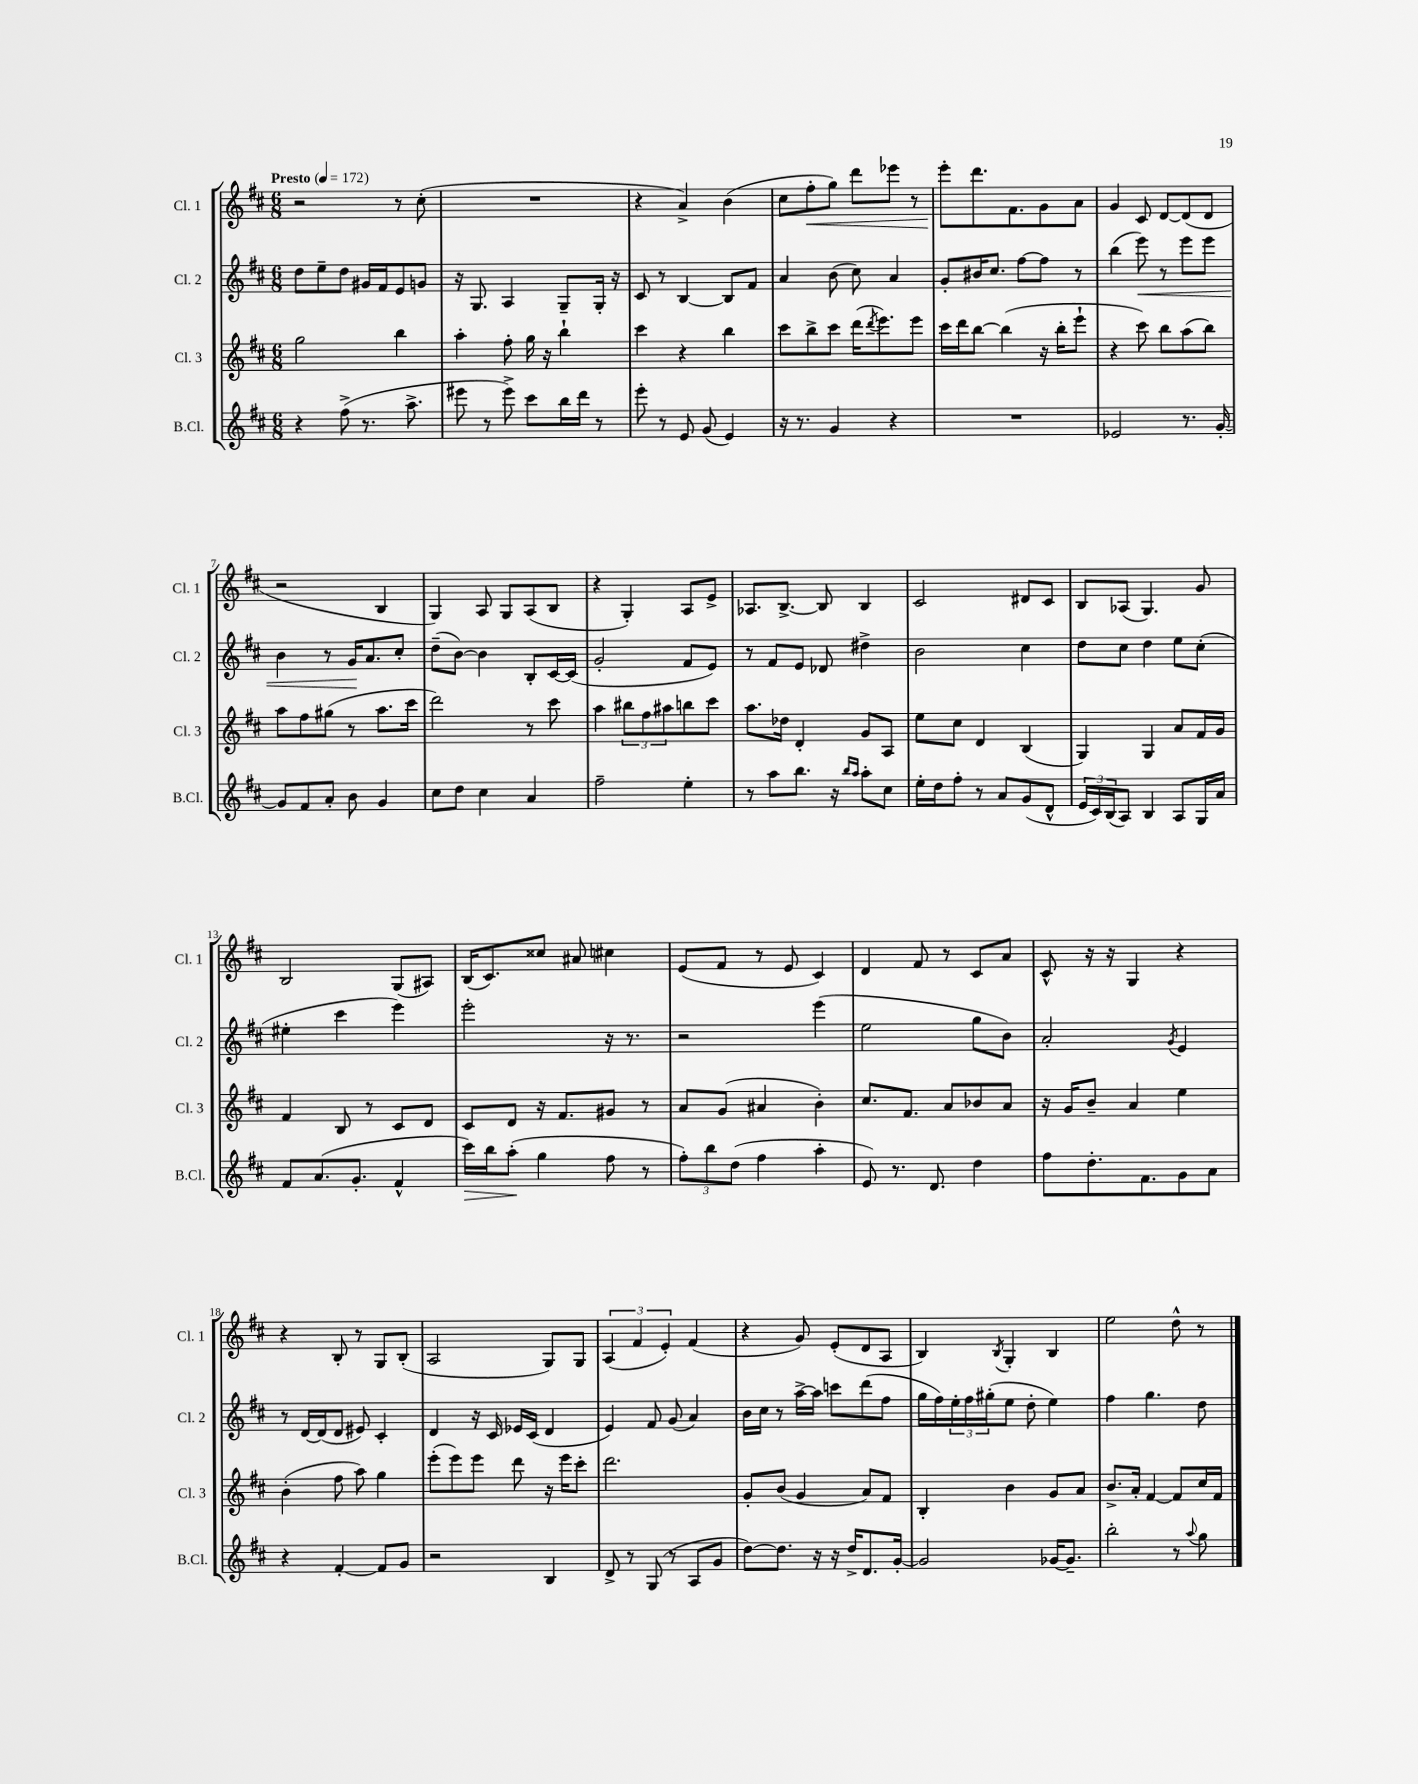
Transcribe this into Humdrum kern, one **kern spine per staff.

**kern	**dynam	**kern	**kern	**dynam	**kern	**dynam
*part4	*part4	*part3	*part2	*part2	*part1	*part1
*staff4	*staff4	*staff3	*staff2	*staff2	*staff1	*staff1
*I"B.Cl.	*	*I"Cl. 3	*I"Cl. 2	*	*I"Cl. 1	*
*I'B.Cl.	*	*I'Cl. 3	*I'Cl. 2	*	*I'Cl. 1	*
*clefG2	*	*clefG2	*clefG2	*	*clefG2	*
*k[f#c#]	*	*k[f#c#]	*k[f#c#]	*	*k[f#c#]	*
*M6/8	*	*M6/8	*M6/8	*	*M6/8	*
*MM172	*	*MM172	*MM172	*	*MM172	*
=1	=1	=1	=1	=1	=1	=1
!	!	!	!	!	!LO:TX:a:B:t=Presto	!
4r	.	2gg\	8dd\L	.	2r	.
.	.	.	8ee~\	.	.	.
(8ff#^\	.	.	8dd\J	.	.	.
8.r	.	.	16g#X/LL	.	.	.
.	.	.	16f#/J	.	.	.
.	.	4bb\	8e/	.	8r	.
8.aa^\	.	.	.	.	.	.
.	.	.	8gn/J	.	(8cc#'\	.
=2	=2	=2	=2	=2	=2	=2
8eee#X\	.	4aa'\	16r	.	2.r	.
.	.	.	8.G/	.	.	.
8r	.	.	.	.	.	.
8eee#^\)	.	8ff#'\	4A/	.	.	.
8ccc#\L	.	16gg\	.	.	.	.
.	.	16r	.	.	.	.
16bb\L	.	4bb`\	8G~/L	.	.	.
16ddd\JJ	.	.	.	.	.	.
8r	.	.	16G'/Jk	.	.	.
.	.	.	16r	.	.	.
=3	=3	=3	=3	=3	=3	=3
8eee'\	.	4ccc#\	8c#/	.	4r	.
8r	.	.	8r	.	.	.
8e/	.	4r	[4B/	.	4a^/)	.
(8g/	.	.	.	.	.	.
4e/)	.	4bb\	8B/L]	.	(4b\	.
.	.	.	8f#/J	.	.	.
=4	=4	=4	=4	=4	=4	=4
16r	.	8ccc#\L	4a/	.	8cc#\L	.
8.r	.	.	.	.	.	.
!	!	!	!	!	!	!LO:HP:b
.	.	8bb^\	.	.	8ff#'\	<
4g/	.	8ccc#\J	(8b\	.	8gg\J)	.
.	.	(16ddd\KL	8cc#\)	.	8ddd\L	.
.	.	8qddd/	.	.	.	.
.	.	8.eee\)	.	.	.	.
4r	.	.	4a/	.	8eee-X\J	.
.	.	8eee\J	.	.	8r	.
=5	=5	=5	=5	=5	=5	=5
2.r	.	16ccc#\LL	8g'/L	.	8eee'\L	.
.	.	16ddd\J	.	.	.	.
.	.	[8bb\J	16b#X/K	.	8.ddd\	[
.	.	.	8.cc#/J	.	.	.
.	.	(4bb\]	.	.	.	.
.	.	.	.	.	8.f#\	.
.	.	.	[8ff#\L	.	.	.
.	.	16r	8ff#\J]	.	8g\	.
.	.	16bb'\KL	.	.	.	.
.	.	8eee`\J	8r	.	8a\J	.
=6	=6	=6	=6	=6	=6	=6
2e-X/	.	4r	(4bb\	.	4g/	.
!	!	!	!	!LO:HP:b	!	!
.	.	8ccc#\)	8eee\)	<	8c#/	.
.	.	8bb\L	8r	.	[8d/L	.
8.r	.	(8aa\	8eee\L	.	(8d/]	.
.	.	8bb\J)	8eee\J	.	8d/J	.
[16g'/	.	.	.	.	.	.
!!LO:LB:g=z
=7	=7	=7	=7	=7	=7	=7
8g/L]	.	8aa\L	4b\	.	2r	.
8f#/	.	8ff#\	.	.	.	.
8a'/J	.	(8gg#X\J	8r	.	.	.
8b\	.	8r	16g/KL	.	.	.
.	.	.	8.a/	[	.	.
4g/	.	8.aa\L	.	.	4B/	.
.	.	.	8cc#'/J	.	.	.
.	.	16ccc#\Jk	.	.	.	.
=8	=8	=8	=8	=8	=8	=8
8cc#\L	.	2ddd\)	(8dd~\L	.	4G/)	.
8dd\J	.	.	[8b\J)	.	.	.
4cc#\	.	.	4b\]	.	8A/	.
.	.	.	.	.	8G/L	.
4a/	.	8r	8B'/L	.	(8A/	.
.	.	8ccc#\	[16c#/L	.	8B/J	.
.	.	.	(16c#/JJ]	.	.	.
=9	=9	=9	=9	=9	=9	=9
2ff#~\	.	4aa\	2g'/	.	4r	.
.	.	12bb#X\L	.	.	4G'/)	.
.	.	12ff#\	.	.	.	.
.	.	12aa#X\	.	.	.	.
4ee'\	.	8bbn\	8f#/L	.	8A/L	.
.	.	8ccc#\J	8e/J)	.	8e^/J	.
=10	=10	=10	=10	=10	=10	=10
8r	.	8.aa\L	8r	.	8.A-X/L	.
8aa\L	.	.	8f#/L	.	.	.
.	.	16dd-X\Jk	.	.	[8.B^/J	.
8.bb\J	.	4d'/	8e/J	.	.	.
.	.	.	8d-X/	.	8B/]	.
16r	.	.	.	.	.	.
16qqbb/LL	.	.	.	.	.	.
16qqaa/JJ	.	.	.	.	.	.
8aa'\L	.	8g/L	4dd#X^\	.	4B/	.
8cc#\J	.	8A/J	.	.	.	.
=11	=11	=11	=11	=11	=11	=11
16ee'\LL	.	8ee\L	2b\	.	2c#/	.
16dd\J	.	.	.	.	.	.
8ff#'\J	.	8cc#\J	.	.	.	.
8r	.	4d/	.	.	.	.
8a/L	.	.	.	.	.	.
(8g/	.	(4B/	4cc#\	.	8d#X/L	.
8d^^/J	.	.	.	.	8c#/J	.
=12	=12	=12	=12	=12	=12	=12
24e/LL	.	4G/)	8dd\L	.	8B/L	.
24c#/)	.	.	.	.	.	.
(24B/J	.	.	.	.	.	.
8A/J)	.	.	8cc#\J	.	(8A-X/J	.
4B/	.	4G/	4dd\	.	4.G/)	.
8A/L	.	8a/L	8ee\L	.	.	.
16G/L	.	16f#/L	(8cc#'\J	.	8g/	.
16a/JJ	.	16g/JJ	.	.	.	.
!!LO:LB:g=z
=13	=13	=13	=13	=13	=13	=13
8f#/L	.	4f#/	4ee#X'\	.	2B/	.
(8.a/	.	.	.	.	.	.
.	.	8B/	4ccc#\	.	.	.
8.g'/J	.	.	.	.	.	.
.	.	8r	.	.	.	.
4f#^^/	.	8c#/L	4eee\)	.	(8G/L	.
.	.	8d/J	.	.	8A#X/J)	.
=14	=14	=14	=14	=14	=14	=14
!	!LO:HP:b	!	!	!	!	!
16ccc#\LL)	>	8c#/L	2eee'\	.	(16B/KL	.
16bb\J	.	.	.	.	8.c#/)	.
(8aa'\J	.	8d/J	.	.	.	.
4gg\	]	16r	.	.	8cc##X/J	.
.	.	8.f#/L	.	.	.	.
.	.	.	.	.	8a#X/	.
8ff#\	.	8g#X/J	16r	.	4cc#X\	.
.	.	.	8.r	.	.	.
8r	.	8r	.	.	.	.
=15	=15	=15	=15	=15	=15	=15
12ff#'\L)	.	8a/L	2r	.	(8e/L	.
12bb\	.	.	.	.	.	.
.	.	(8g/J	.	.	8f#/J	.
(12dd\J	.	.	.	.	.	.
4ff#\	.	4a#X/	.	.	8r	.
.	.	.	.	.	8e/	.
4aa'\	.	4b'\)	(4eee\	.	4c#/)	.
=16	=16	=16	=16	=16	=16	=16
8e/)	.	8.cc#/L	2ee\	.	4d/	.
8.r	.	.	.	.	.	.
.	.	8.f#/J	.	.	.	.
.	.	.	.	.	8f#/	.
8.d/	.	.	.	.	.	.
.	.	8a/L	.	.	8r	.
4dd\	.	8b-X/	8gg\L	.	8c#/L	.
.	.	8a/J	8b\J)	.	8a/J	.
=17	=17	=17	=17	=17	=17	=17
8ff#\L	.	16r	2a'/	.	8c#^^/	.
.	.	16g/KL	.	.	.	.
8.dd'\	.	8b~/J	.	.	16r	.
.	.	.	.	.	16r	.
.	.	4a/	.	.	4G/	.
8.f#\	.	.	.	.	.	.
.	.	.	8qg/	.	.	.
8g\	.	4ee\	4e/	.	4r	.
8a\J	.	.	.	.	.	.
!!LO:LB:g=z
=18	=18	=18	=18	=18	=18	=18
4r	.	(4b'\	8r	.	4r	.
.	.	.	[16d/LL	.	.	.
.	.	.	(16d/J]	.	.	.
[4f#'/	.	8ff#\	8d/J	.	8B'/	.
.	.	8aa\)	8e#X/)	.	8r	.
8f#/L]	.	4gg\	4c#'/	.	8G/L	.
8g/J	.	.	.	.	(8B'/J	.
=19	=19	=19	=19	=19	=19	=19
2r	.	(8eee'\L	4d/	.	2A/	.
.	.	8eee\)	.	.	.	.
.	.	8eee\J	16r	.	.	.
.	.	.	16c#/	.	.	.
.	.	8ddd\	16e-X/LL	.	.	.
.	.	.	(16c#/JJ	.	.	.
4B/	.	16r	4d/	.	8G/L)	.
.	.	16eee\KL	.	.	.	.
.	.	8ccc#'\J	.	.	8G/J	.
=20	=20	=20	=20	=20	=20	=20
8d^/	.	2.ddd\	4e/)	.	(6A/	.
8r	.	.	.	.	.	.
.	.	.	.	.	6f#/	.
(8G/	.	.	8f#/	.	.	.
.	.	.	.	.	6e'/)	.
8r	.	.	(8g/	.	.	.
8A/L	.	.	4a/)	.	(4f#/	.
8g/J	.	.	.	.	.	.
=21	=21	=21	=21	=21	=21	=21
[8dd\L)	.	8g'/L	16b\LL	.	4r	.
.	.	.	16cc#\JJ	.	.	.
8.dd\J]	.	(8b/J	8r	.	.	.
.	.	4g/	[16aa^\LL	.	8g/)	.
16r	.	.	16aa\JJ]	.	.	.
16r	.	.	8cccn\L	.	(8e'/L	.
16dd^/KL	.	.	.	.	.	.
8.d/	.	8a/L)	(8ddd\	.	8d/	.
.	.	8f#/J	8ff#\J	.	8A/J	.
[16g'/Jk	.	.	.	.	.	.
=22	=22	=22	=22	=22	=22	=22
2g/]	.	4B'/	16gg\LL	.	4B/)	.
.	.	.	16ff#\)	.	.	.
.	.	.	24ee'\	.	.	.
.	.	.	24ff#\	.	.	.
.	.	.	(24gg#X'\J	.	.	.
.	.	.	.	.	8qB/	.
.	.	4b\	8ee\J	.	4G'/	.
.	.	.	8dd'\	.	.	.
[16g-X/KL	.	8g/L	4ee\)	.	4B/	.
8.g-~/J]	.	.	.	.	.	.
.	.	8a/J	.	.	.	.
=23	=23	=23	=23	=23	=23	=23
2bb'\	.	8.b^/L	4ff#\	.	2ee\	.
.	.	16a'/Jk	.	.	.	.
.	.	[4f#/	4.gg\	.	.	.
8r	.	8f#/L]	.	.	8dd^^\	.
8qqaa/	.	.	.	.	.	.
8gg\	.	16cc#/L	8dd\	.	8r	.
.	.	16f#/JJ	.	.	.	.
==	==	==	==	==	==	==
*-	*-	*-	*-	*-	*-	*-
